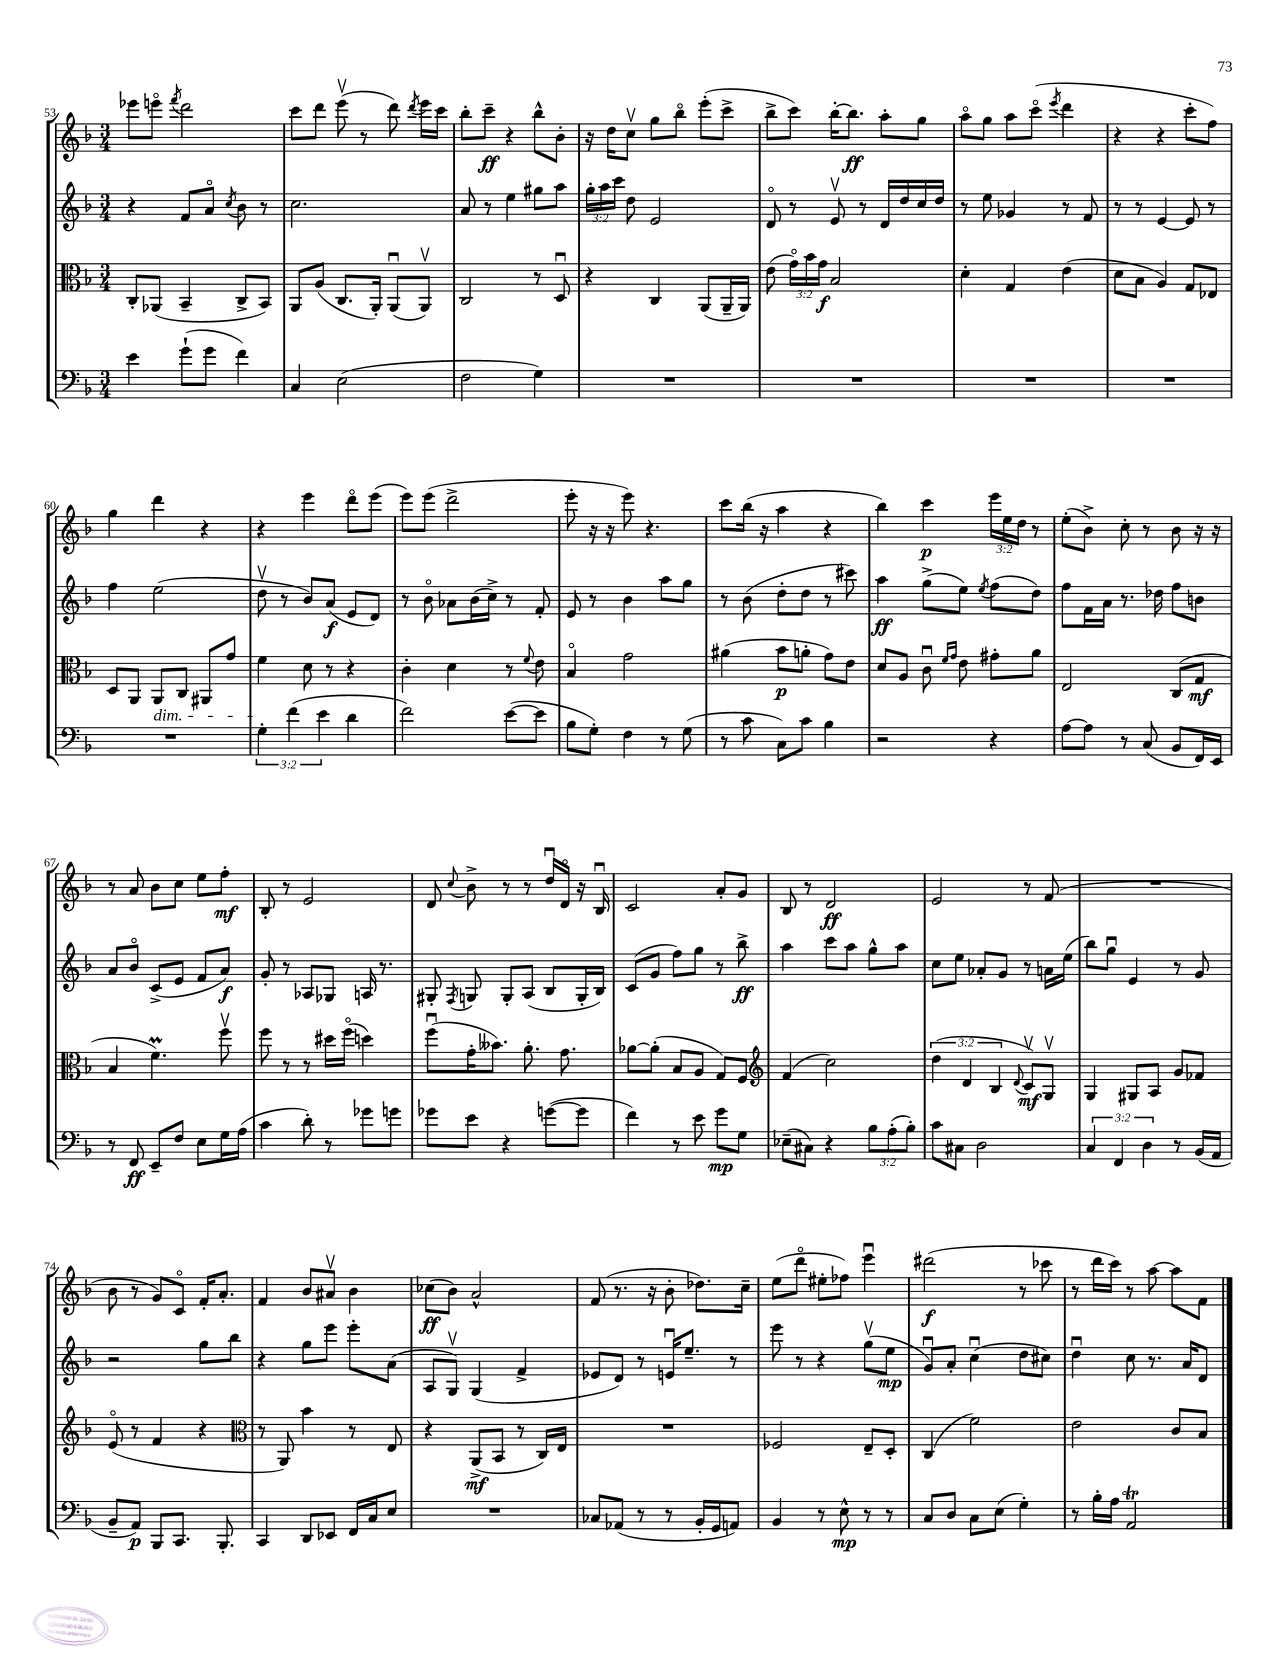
<<
\new StaffGroup <<
\new Staff = "s0" {
    \clef treble \key f \major \numericTimeSignature \time 3/4 \override Staff.TupletNumber.text = #tuplet-number::calc-fraction-text
    \autoBeamOff ees'''8[ e'''8]\flageolet \acciaccatura { f'''8 } d'''2 |
    c'''8[ d'''8] e'''8\upbow( r8 d'''8) \acciaccatura { d'''8 } e'''16[ c'''16] |
    bes''8[-. c'''8]--\ff r4 bes''8[-^ bes'8]-. |
    r16 d''16[ c''8]\upbow g''8[ bes''8]\flageolet e'''8[-.( c'''8]-> |
    bes''8[-> c'''8]) bes''16[~-. bes''8.]\ff a''8[-. g''8] |
    a''8[\flageolet g''8] a''8[ c'''8]\flageolet( \acciaccatura { e'''8 } d'''4 |
    r4 r4 c'''8[-. f''8]) |
    g''4 d'''4 r4 |
    r4 e'''4 d'''8[\flageolet e'''8]( |
    e'''8[) e'''8]( d'''2-> |
    e'''8-. r16 r16 e'''8) r4. |
    c'''8[ bes''16]( r16 a''4 r4 |
    bes''4) c'''4\p \tuplet 3/2 { e'''16[ e''16 d''16] } r8 |
    e''8[-.( bes'8]->) c''8-. r8 bes'8 r16 r16 |
    r8 a'8 bes'8[ c''8] e''8[ f''8]-.\mf |
    bes8-. r8 e'2 |
    d'8 \appoggiatura { c''8 } bes'8-> r8 r8 d''16[\downbow d'16]\flageolet r16 bes16\downbow |
    c'2 a'8[-. g'8] |
    bes8 r8 d'2\ff |
    e'2 r8 f'8( |
    R2. |
    bes'8 r8 g'8[) c'8]\flageolet f'16[-. a'8.]-. |
    f'4 bes'8[ ais'8]\upbow bes'4 |
    ces''8[\ff( bes'8]) a'2-^ |
    f'8( r8. r16 bes'8-. des''8.[) c''16]-- |
    e''8[( d'''8]\flageolet eis''8[-. fes''8]) e'''4\downbow |
    dis'''2\f( r8 ces'''8 |
    r8 d'''16[ c'''16]) r8 a''8~ a''8[ f'8] \bar "|." |
}
\new Staff = "s1" {
    \clef treble \key f \major \numericTimeSignature \time 3/4 \override Staff.TupletNumber.text = #tuplet-number::calc-fraction-text
    \autoBeamOff r4 f'8[ a'8]\flageolet \acciaccatura { c''8 } bes'8 r8 |
    c''2. |
    a'8 r8 e''4 gis''8[ a''8] |
    \tuplet 3/2 { g''16[-. a''16 c'''16] } d''8 e'2 |
    d'8\flageolet r8 e'8\upbow r8 d'16[ d''16 c''16 d''16] |
    r8 e''8 ges'4 r8 f'8 |
    r8 r8 e'4~ e'8 r8 |
    f''4 e''2( |
    d''8\upbow r8 bes'8[) a'8]\f( e'8[ d'8]) |
    r8 bes'8\flageolet aes'8[ bes'16( c''16]->) r8 f'8-. |
    e'8 r8 bes'4 a''8[ g''8] |
    r8 bes'8( d''8[-. d''8] r8 cis'''8) |
    a''4\ff g''8[->( e''8]) \acciaccatura { e''8 } f''8[( d''8]) |
    f''8[ f'16 a'16] r8. des''16 f''8[ b'8] |
    a'8[ bes'8]\flageolet c'8[->( e'8] f'8[ a'8]\f) |
    g'8-. r8 aes8[ ges8] a16 r8. |
    gis8-. \acciaccatura { f8 } g8 g8[-. a8]( bes8[ g16-. bes16]) |
    c'8[( g'8] f''8[) g''8] r8 bes''8->\ff |
    a''4 c'''8[ a''8] g''8[-^ a''8] |
    c''8[ e''8] aes'8[-. g'8] r8 a'16[ e''16]( |
    bes''8[) g''8]\downbow e'4 r8 g'8 |
    r2 g''8[ bes''8] |
    r4 g''8[ e'''8] e'''8[-. a'8]( |
    a8[ g8]\upbow) g4( f'4-> |
    ees'8[ d'8]) r8 e'16[\downbow e''8.]-- r8 |
    e'''8 r8 r4 g''8[\upbow( e''8]\mp |
    g'8[\downbow) a'8]-. c''4\downbow( d''8[ cis''8]) |
    d''4\downbow c''8 r8. a'16[ d'8] \bar "|." |
}
\new Staff = "s2" {
    \clef alto \key f \major \numericTimeSignature \time 3/4 \override Staff.TupletNumber.text = #tuplet-number::calc-fraction-text
    \autoBeamOff c8[-. aes,8]( bes,4-- c8[-> bes,8]) |
    a,8[ a8]( c8.[ a,16]-.) a,8[\downbow( a,8]\upbow) |
    c2 r8 d8\downbow |
    r4 c4 a,8[( a,16-- a,16]) |
    e'8( \tuplet 3/2 { g'16[\flageolet) bes'16 g'16]\f } bes2 |
    d'4-. g4 e'4( |
    d'8[ bes8] a4) g8[ ees8] |
    d8[ a,8] a,8[\dim c8] ais,8[ g'8] |
    f'4\! d'8 r8 r4 |
    c'4-. d'4 r8 \appoggiatura { f'8 } e'8 |
    bes4\flageolet g'2 |
    ais'4( bes'8[\p a'8]-. g'8[) e'8] |
    d'8[ a8] c'8\downbow \grace { f'16[ g'16] } e'8 gis'8[-. a'8] |
    e2 c8[( g8]\mf |
    bes4 f'4.\prall) f''8\upbow |
    f''8 r8 r8 dis''16[ f''16]\flageolet( d''4) |
    f''8[\downbow( g'16-. beses'8.]) a'8.-. g'8. |
    aes'8[~ aes'8]-.( bes8[ a8] g8[) f8] |
    \clef treble f'4( c''2) |
    \tuplet 3/2 { d''4( d'4 bes4 } \appoggiatura { d'8 } c'8[\upbow\mf) g8]\upbow |
    g4 gis8[ a8] g'8[ fes'8] |
    e'8\flageolet( r8 f'4 r4 |
    \clef alto r8 a,8) bes'4 r8 e8 |
    r4 a,8[->\mf( bes,8] r8 c16[) e16] |
    R2. |
    fes2 e8[-- d8]-. |
    c4( f'2) |
    e'2 c'8[ bes8] \bar "|." |
}
\new Staff = "s3" {
    \clef bass \key f \major \numericTimeSignature \time 3/4 \override Staff.TupletNumber.text = #tuplet-number::calc-fraction-text
    \autoBeamOff e'4 g'8[-!( g'8] f'4) |
    c4 e2( |
    f2 g4) |
    R2. |
    R2. |
    R2. |
    R2. |
    R2. |
    \tuplet 3/2 { g4-. f'4( e'4 } d'4 |
    f'2) e'8[~( e'8] |
    bes8[ g8]-.) f4 r8 g8( |
    r8 c'8 c8[) c'8] bes4 |
    r2 r4 |
    a8[~ a8] r8 c8( bes,8[ f,16) e,16] |
    r8 f,8\ff e,8[-- f8] e8[ g16 a16]( |
    c'4 d'8-.) r8 ges'8[ g'8] |
    ges'8[ e'8] r4 g'8[~( g'8] |
    f'4) r8 e'8 g'8[\mp g8] |
    ees8[--( cis8]) r4 \tuplet 3/2 { bes8[ a8-.( bes8]-.) } |
    c'8[ cis8] d2 |
    \tuplet 3/2 { c4 f,4 d4 } r8 bes,16[( a,16] |
    bes,8[-- a,8]\p) bes,,8[ c,8.] bes,,8.-. |
    c,4 d,8[ ees,8] f,16[ c16 e8] |
    R2. |
    ces8[ aes,8]( r8 r8 bes,16[-. g,16 a,8]) |
    bes,4 r8 e8-^\mp r8 r8 |
    c8[ d8] c8[ e8]( g4-.) |
    r8 bes16[-. a16] a,2\trill \bar "|." |
}
>>
>>
\layout { \context { \Score currentBarNumber = #53 } }
